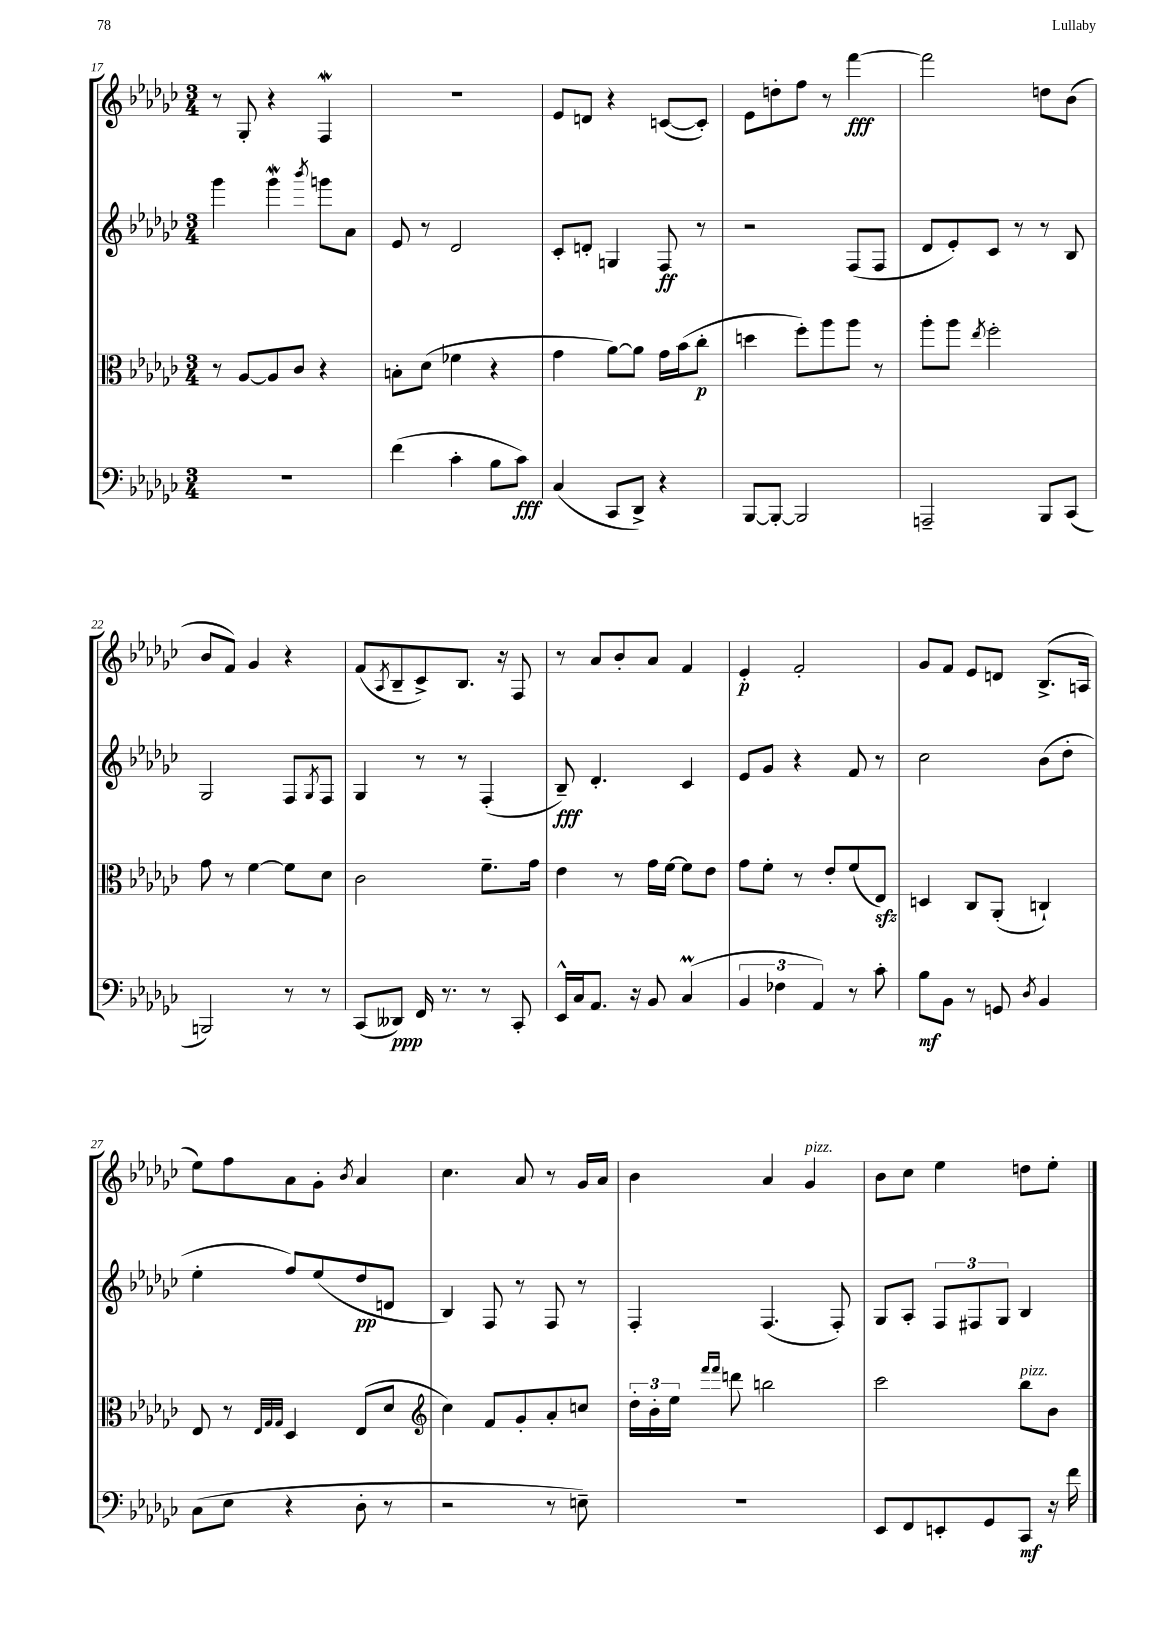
<<
\new StaffGroup <<
\new Staff = "s0" {
    \clef treble \key ges \major \numericTimeSignature \time 3/4
    r8 ges8-. r4 f4\mordent |
    R2. |
    ees'8 d'8 r4 c'8~( c'8-.) |
    ees'8 d''8-. f''8 r8 f'''4~\fff |
    f'''2 d''8 bes'8( |
    bes'8 f'8) ges'4 r4 |
    f'8( \acciaccatura { aes8 } bes8-- ces'8->) bes8. r16 f8 |
    r8 aes'8 bes'8-. aes'8 f'4 |
    ees'4-.\p f'2-. |
    ges'8 f'8 ees'8 d'8 bes8.->( a16 |
    ees''8) f''8 aes'8 ges'8-. \acciaccatura { bes'8 } aes'4 |
    ces''4. aes'8 r8 ges'16 aes'16 |
    bes'4 aes'4 ges'4^\markup { \italic "pizz." } |
    bes'8 ces''8 ees''4 d''8 ees''8-. \bar "|." |
}
\new Staff = "s1" {
    \clef treble \key ges \major \numericTimeSignature \time 3/4
    ges'''4 ges'''4\mordent \acciaccatura { bes'''8 } g'''8 aes'8 |
    ees'8 r8 des'2 |
    ces'8-. d'8-. g4 f8\ff r8 |
    r2 f8( f8 |
    des'8 ees'8-.) ces'8 r8 r8 bes8 |
    ges2 f8 \acciaccatura { ges8 } f8 |
    ges4 r8 r8 f4-.( |
    bes8--\fff) des'4.-. ces'4 |
    ees'8 ges'8 r4 f'8 r8 |
    ces''2 bes'8( des''8-. |
    ees''4-. f''8) ees''8( des''8\pp d'8 |
    bes4) f8 r8 f8 r8 |
    f4-. f4.( f8-.) |
    ges8 aes8-. \tuplet 3/2 { f8 fis8 ges8 } bes4 \bar "|." |
}
\new Staff = "s2" {
    \clef alto \key ges \major \numericTimeSignature \time 3/4
    r8 aes8~ aes8 ces'8 r4 |
    b8-. des'8( fes'4 r4 |
    ges'4 aes'8~) aes'8 ges'16 bes'16( ces''8-.\p |
    d''4 f''8-.) aes''8 aes''8 r8 |
    aes''8-. aes''8 \acciaccatura { ees''8 } f''2-. |
    ges'8 r8 f'4~ f'8 des'8 |
    ces'2 f'8.-- ges'16 |
    ees'4 r8 ges'16 f'16~ f'8 ees'8 |
    ges'8 f'8-. r8 ees'8-. f'8( ees8\sfz) |
    d4 ces8 aes,8-.( c4-!) |
    ees8 r8 \grace { ees32 ges32 ges32 } des4 ees8( des'8 |
    \clef treble ces''4) f'8 ges'8-. aes'8-. c''8 |
    \tuplet 3/2 { des''16-. bes'16-. ees''16 } \grace { f'''16 f'''16 } d'''8 b''2 |
    ces'''2 bes''8^\markup { \italic "pizz." } bes'8 \bar "|." |
}
\new Staff = "s3" {
    \clef bass \key ges \major \numericTimeSignature \time 3/4
    R2. |
    f'4( ces'4-. bes8 ces'8\fff) |
    ces4( ces,8 des,8->) r4 |
    bes,,8~ bes,,8~-. bes,,2 |
    a,,2-- bes,,8 ces,8( |
    b,,2) r8 r8 |
    ces,8( deses,8\ppp) f,16 r8. r8 ces,8-. |
    ees,16-^ ces16 aes,8. r16 bes,8 ces4\prall( |
    \tuplet 3/2 { bes,4 fes4 aes,4) } r8 ces'8-. |
    bes8\mf bes,8 r8 g,8 \acciaccatura { des8 } bes,4 |
    ces8( ees8 r4 des8-. r8 |
    r2 r8 e8--) |
    R2. |
    ees,8 f,8 e,8-. ges,8 ces,8\mf r16 f'16 \bar "|." |
}
>>
>>
\layout { \context { \Score currentBarNumber = #17 } }
